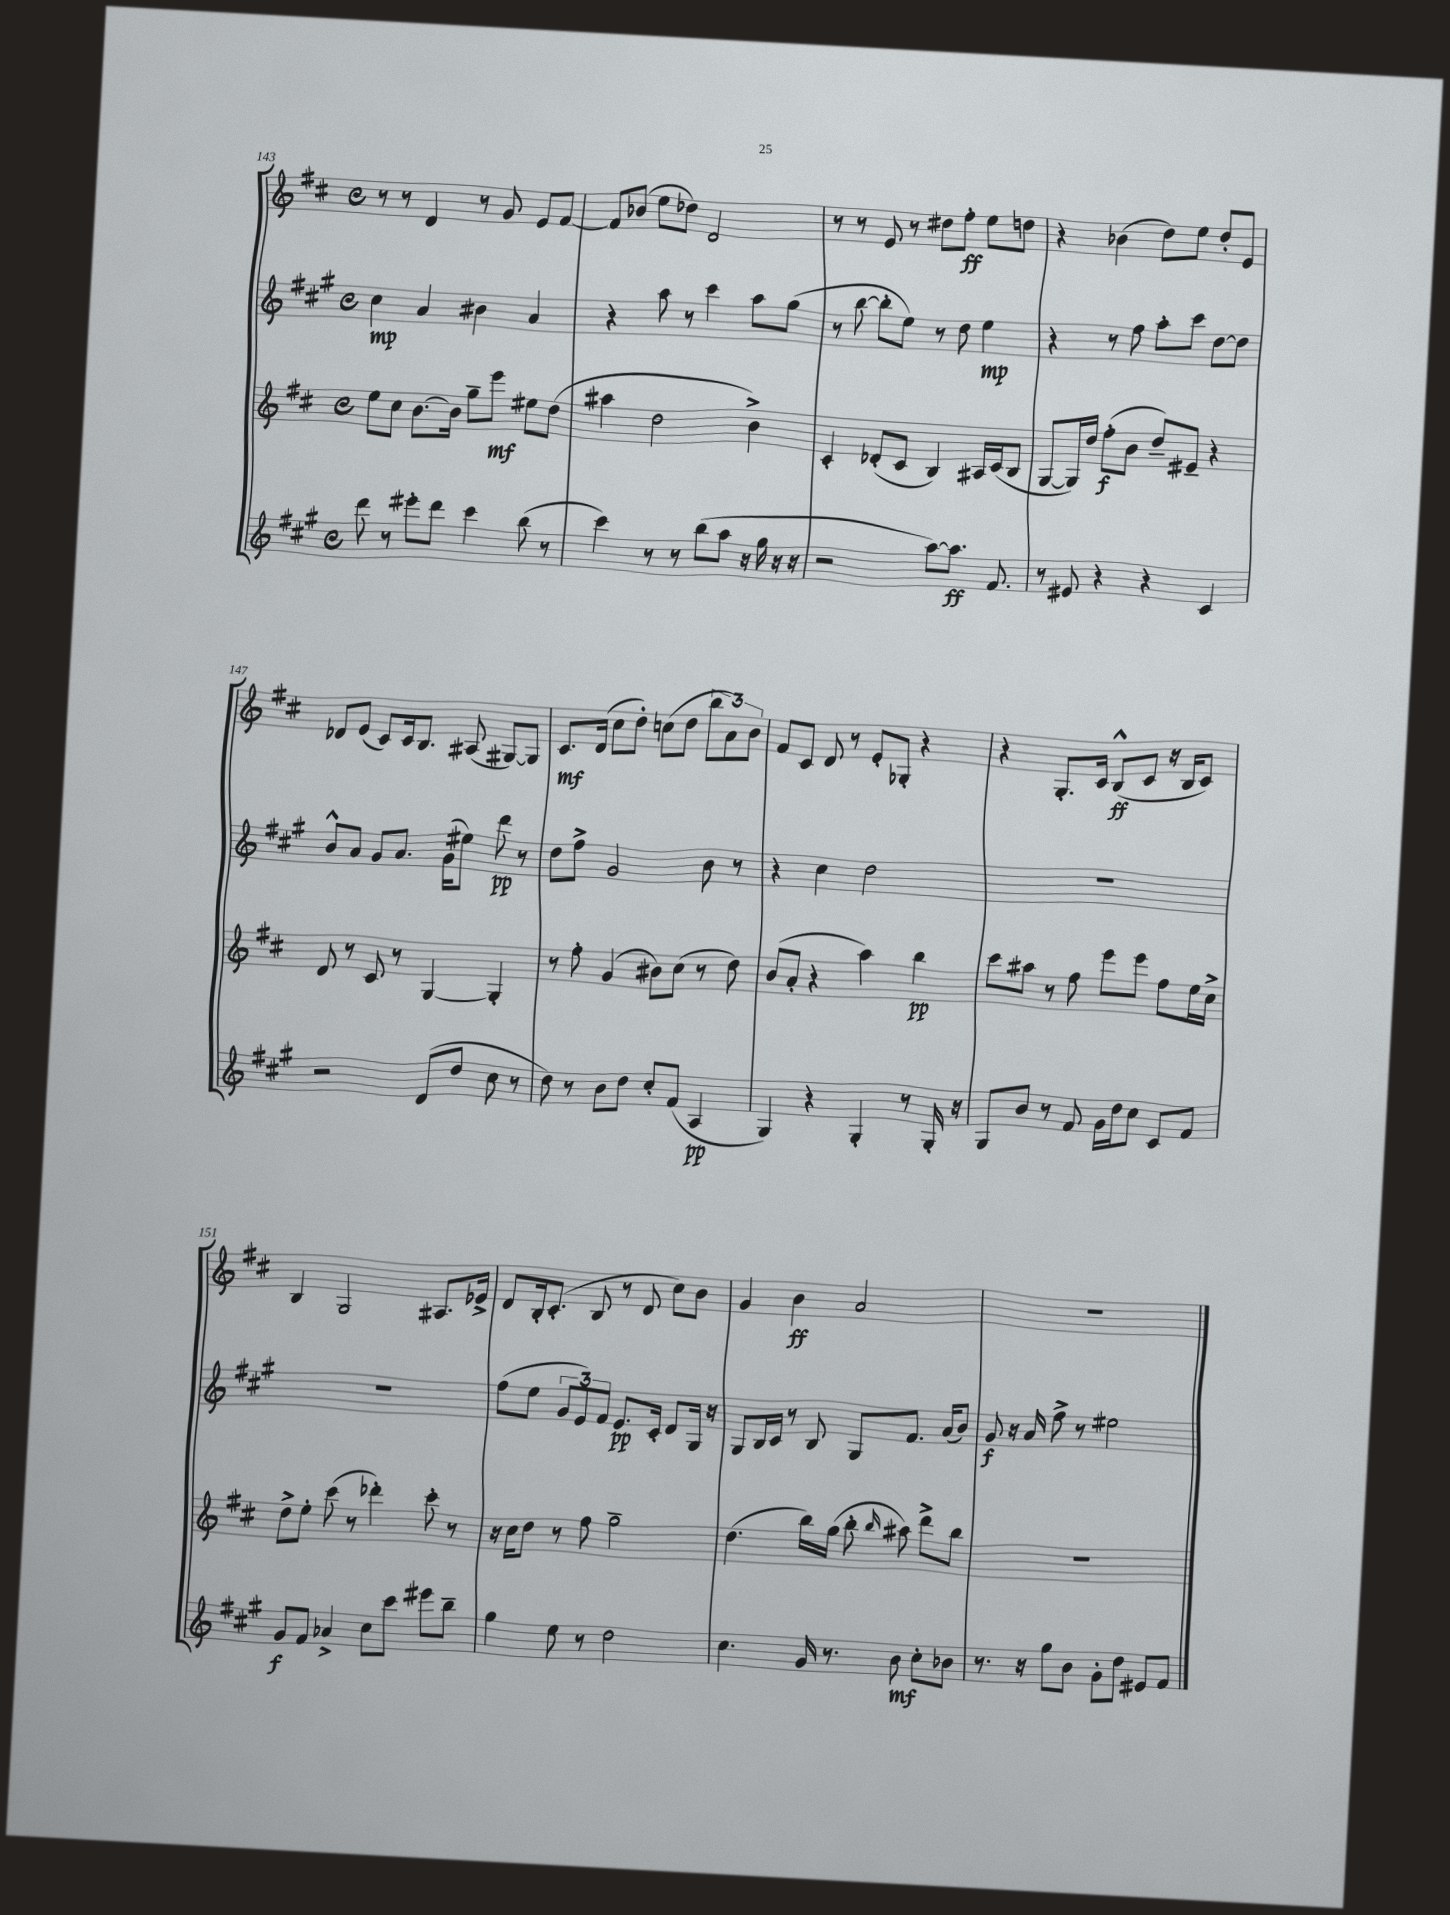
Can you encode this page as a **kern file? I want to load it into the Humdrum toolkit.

**kern	**dynam	**kern	**dynam	**kern	**dynam	**kern	**dynam
*part4	*part4	*part3	*part3	*part2	*part2	*part1	*part1
*staff4	*staff4	*staff3	*staff3	*staff2	*staff2	*staff1	*staff1
*clefG2	*	*clefG2	*	*clefG2	*	*clefG2	*
*k[f#c#g#]	*	*k[f#c#]	*	*k[f#c#g#]	*	*k[f#c#]	*
*M4/4	*	*M4/4	*	*M4/4	*	*M4/4	*
*met(c)	*	*met(c)	*	*met(c)	*	*met(c)	*
=143	=143	=143	=143	=143	=143	=143	=143
8ddd\	.	8ee\L	.	4cc#\	mp	8r	.
8r	.	8cc#\J	.	.	.	8r	.
8eee#X'\L	.	[8.b\L	.	4a/	.	4d/	.
8ddd\J	.	.	.	.	.	.	.
.	.	16b\Jk]	.	.	.	.	.
4ccc#\	.	8gg~\L	.	4b#X\	.	8r	.
.	.	8eee\J	mf	.	.	8g/	.
(8bb\	.	8ee#X\L	.	4a/	.	8e/L	.
8r	.	(8dd\J	.	.	.	[8f#/J	.
=144	=144	=144	=144	=144	=144	=144	=144
4ccc#\)	.	4aa#X\	.	4r	.	8f#/L]	.
.	.	.	.	.	.	(8b-X/J	.
8r	.	2dd\	.	8aa\	.	8ee\L	.
8r	.	.	.	8r	.	8dd-X\J)	.
(8bb\L	.	.	.	4ccc#\	.	2d/	.
8aa\J	.	.	.	.	.	.	.
16r	.	4b^\)	.	8aa\L	.	.	.
16gg#\	.	.	.	.	.	.	.
16r	.	.	.	(8gg#\J	.	.	.
16r	.	.	.	.	.	.	.
=145	=145	=145	=145	=145	=145	=145	=145
2r	.	4c#'/	.	8r	.	8r	.
.	.	.	.	[8bb\	.	8r	.
.	.	(8d-X'/L	.	8bb'\L]	.	8e/	.
.	.	8c#/J	.	8ee\J)	.	8r	.
[8aa\L)	.	4B/)	.	8r	.	8dd#X\L	.
8.aa\J]	ff	.	.	8dd\	.	8ff#'\J	ff
.	.	16A#X/LL	.	4ee\	mp	8ee\L	.
8.f#/	.	(16c#/J	.	.	.	.	.
.	.	8B/J	.	.	.	8ddn\J	.
=146	=146	=146	=146	=146	=146	=146	=146
8r	.	[8G/L	.	4r	.	4r	.
8e#X/	.	16G/L])	.	.	.	.	.
.	.	16dd/JJ	.	.	.	.	.
4r	.	(8ff#'\L	f	8r	.	(4b-X\	.
.	.	8b\J	.	8ff#\	.	.	.
4r	.	8dd~/L)	.	8aa'\L	.	8dd\L)	.
.	.	8e#X~/J	.	8ccc#\J	.	8ee\J	.
4c#/	.	4r	.	[8dd\L	.	8dd'/L	.
.	.	.	.	8dd\J]	.	8e/J	.
!!LO:LB:g=z
=147	=147	=147	=147	=147	=147	=147	=147
2r	.	8d/	.	8b^^/L	.	8d-X/L	.
.	.	8r	.	8a/J	.	(8e/J	.
.	.	8c#/	.	8g#/L	.	8c#/L)	.
.	.	8r	.	8.a/J	.	16c#/k	.
.	.	.	.	.	.	8.B/J	.
(8d/L	.	[4G/	.	.	.	.	.
.	.	.	.	(16g#\KL	.	.	.
8dd/J	.	.	.	8ee#X\J)	.	(8A#X/	.
8cc#\	.	4G'/]	.	8ddd\	pp	[8G#X/L)	.
8r	.	.	.	8r	.	8G#/J]	.
=148	=148	=148	=148	=148	=148	=148	=148
8dd\)	.	8r	.	8dd\L	.	8.c#/L	mf
8r	.	8ff#'\	.	8ff#^\J	.	.	.
.	.	.	.	.	.	(16d/Jk	.
8b\L	.	(4g/	.	2g#/	.	8cc#\L	.
8dd\J	.	.	.	.	.	8dd'\J)	.
8cc#'/L	.	8b#X\L)	.	.	.	(8ccn\L	.
(8f#/J	.	(8cc#\J	.	.	.	8dd\J	.
4A/	pp	8r	.	8b\	.	12bb\L	.
.	.	.	.	.	.	12a\)	.
.	.	8dd\)	.	8r	.	.	.
.	.	.	.	.	.	12b\J	.
=149	=149	=149	=149	=149	=149	=149	=149
4G#/)	.	(8b/L	.	4r	.	8f#/L	.
.	.	8a'/J	.	.	.	8c#/J	.
4r	.	4r	.	4cc#\	.	8d/	.
.	.	.	.	.	.	8r	.
4G#'/	.	4aa\)	.	2dd\	.	8e'/L	.
.	.	.	.	.	.	8G-X'/J	.
8r	.	4bb\	pp	.	.	4r	.
16G#'/	.	.	.	.	.	.	.
16r	.	.	.	.	.	.	.
=150	=150	=150	=150	=150	=150	=150	=150
8G#/L	.	8ccc#\L	.	1r	.	4r	.
8b/J	.	8aa#X\J	.	.	.	.	.
8r	.	8r	.	.	.	8.G'/L	.
8f#/	.	8ff#\	.	.	.	.	.
.	.	.	.	.	.	16c#/Jk	.
16g#\LL	.	8eee\L	.	.	.	(8B^^/L	ff
16dd\J	.	.	.	.	.	.	.
8cc#\J	.	8eee\J	.	.	.	8c#/J	.
8c#/L	.	8ff#\L	.	.	.	16r	.
.	.	.	.	.	.	16B/KL	.
8f#/J	.	16ee\L	.	.	.	8c#/J)	.
.	.	16cc#^\JJ	.	.	.	.	.
!!LO:LB:g=z
=151	=151	=151	=151	=151	=151	=151	=151
8g#/L	f	8dd^\L	.	1r	.	4B/	.
8f#/J	.	8ee'\J	.	.	.	.	.
4a-X^/	.	(8ccc#\	.	.	.	2G/	.
.	.	8r	.	.	.	.	.
8cc#\L	.	4ddd-X'\)	.	.	.	.	.
8ccc#\J	.	.	.	.	.	.	.
8eee#X\L	.	8ccc#'\	.	.	.	8.A#X/L	.
8bb~\J	.	8r	.	.	.	.	.
.	.	.	.	.	.	16e-X^/Jk	.
=152	=152	=152	=152	=152	=152	=152	=152
4gg#\	.	16r	.	(8ff#\L	.	8d/L	.
.	.	16cc#\KL	.	.	.	.	.
.	.	8dd\J	.	8ee\J	.	16B'/k	.
.	.	.	.	.	.	(8.c#'/J	.
8ee\	.	8r	.	12g#/L	.	.	.
.	.	.	.	12e/)	.	.	.
8r	.	8ff#\	.	.	.	8B/	.
.	.	.	.	12f#/J	.	.	.
2dd\	.	2gg~\	.	8.e/L	pp	8r	.
.	.	.	.	.	.	8d/	.
.	.	.	.	16c#'/Jk	.	.	.
.	.	.	.	8d/L	.	8cc#\L)	.
.	.	.	.	16G#/Jk	.	8b\J	.
.	.	.	.	16r	.	.	.
=153	=153	=153	=153	=153	=153	=153	=153
4.cc#\	.	(4.dd\	.	8G#/L	.	4g/	.
.	.	.	.	16B/L	.	.	.
.	.	.	.	16c#/JJ	.	.	.
.	.	.	.	8r	.	4b\	ff
16g#/	.	16bb\LL)	.	8B/	.	.	.
8.r	.	(16gg\JJ	.	.	.	.	.
.	.	8bb'\	.	8G#/L	.	2a/	.
.	.	16qqbb/	.	.	.	.	.
8b\	mf	8aa#X\)	.	8.f#/J	.	.	.
8cc#'\L	.	8ddd^\L	.	.	.	.	.
.	.	.	.	(16a/KL	.	.	.
8b-X\J	.	8bb\J	.	8b/J)	.	.	.
=154	=154	=154	=154	=154	=154	=154	=154
8.r	.	1r	.	8g#/	f	1r	.
.	.	.	.	16r	.	.	.
16r	.	.	.	16a/	.	.	.
8gg#\L	.	.	.	8ff#^\	.	.	.
8b\J	.	.	.	8r	.	.	.
8g#'\L	.	.	.	2ee#X\	.	.	.
8dd\J	.	.	.	.	.	.	.
8e#X/L	.	.	.	.	.	.	.
8f#/J	.	.	.	.	.	.	.
==	==	==	==	==	==	==	==
*-	*-	*-	*-	*-	*-	*-	*-
